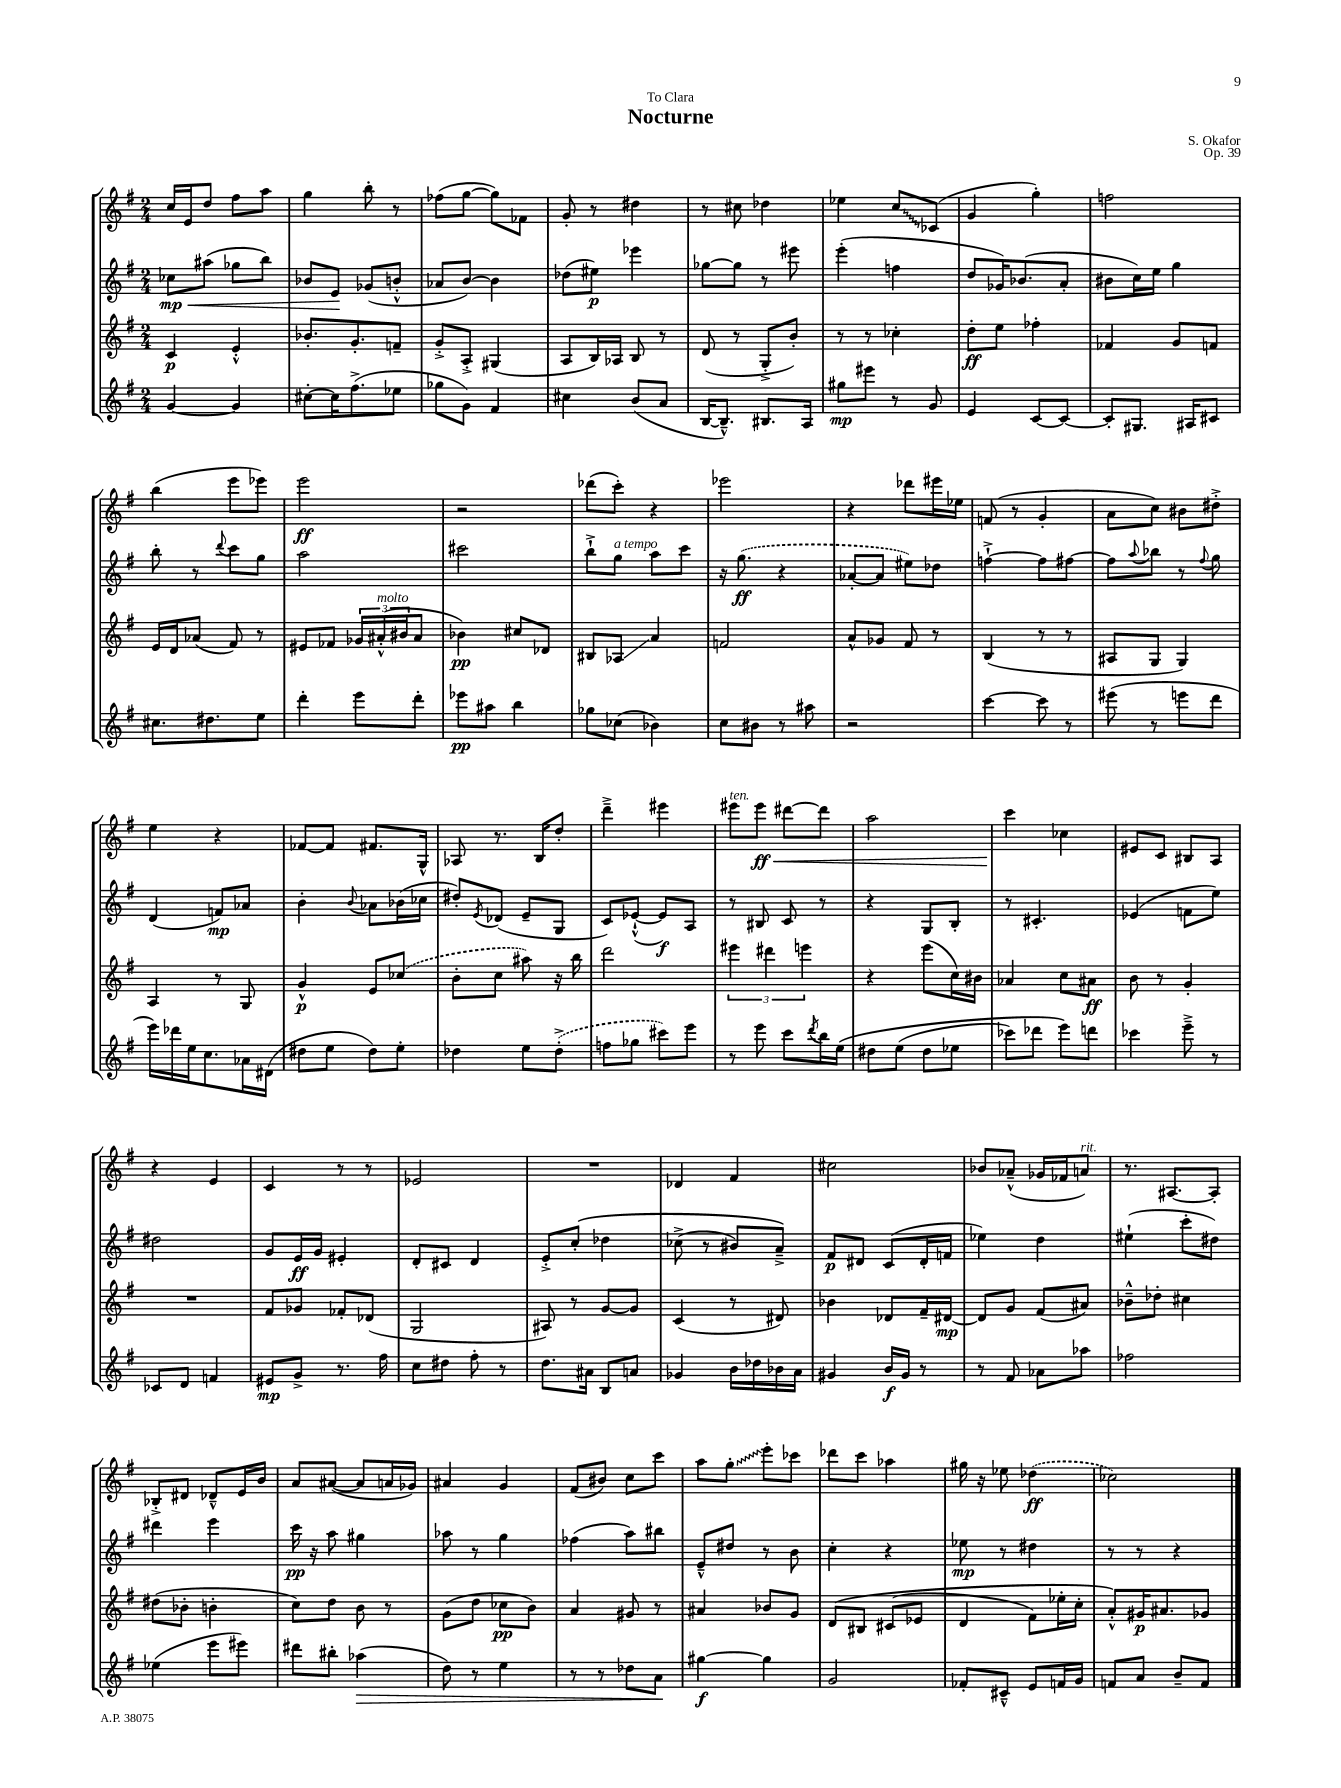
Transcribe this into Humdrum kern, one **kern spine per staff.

**kern	**kern	**kern	**kern
*staff4	*staff3	*staff2	*staff1
*clefG2	*clefG2	*clefG2	*clefG2
*k[f#]	*k[f#]	*k[f#]	*k[f#]
*M2/4	*M2/4	*M2/4	*M2/4
[4g/	4c/	8cc-\L	16cc/LL
.	.	.	16e/J
.	.	(8aa#\J	8dd/J
4g/]	4e'^^/	8gg-\L	8ff#\L
.	.	8bb\J)	8aa\J
=	=	=	=
[8cc#'\L	8.b-'/L	8b-/L	4gg\
16cc#\]K	.	8e/J	.
(8.ff#^\	8.g'/	.	.
.	.	(8g-/L	8bb'\
8ee-\J	8f~/J	8b'^^/J	8r
=	=	=	=
8gg-\L	8g'^/L	8a-/L	(8ff-\L
8g\J)	8A'^/J	[8b/J)	[8gg\J
4f#/	(4G#/	4b\]	8gg\]L)
.	.	.	8f-\J
=	=	=	=
4cc#\	8A/L	(8dd-\L	8g'/
.	16B/L)	8ee#\J)	8r
.	16A-/JJ	.	.
(8b/L	8B/	4eee-\	4dd#\
8a/J	8r	.	.
=	=	=	=
[16B/LK	(8d/	[8gg-\L	8r
8.B~^^/]J)	.	.	.
.	8r	8gg-\]J	8cc#\
8.B#/L	8G'^/L	8r	4dd-\
.	8b'/J)	8eee#\	.
16A/Jk	.	.	.
=	=	=	=
8gg#\L	8r	(4eee'\	4ee-\
8eee#\J	8r	.	.
8r	4cc-'\	4ff\	8cc/L
8g/	.	.	(8c-/J
=	=	=	=
4e/	8dd'\L	8dd/L	4g/
.	8ee\J	16g-/K)	.
.	.	(8.b-/	.
[8c/L	4ff-'\	.	4gg'\)
8c/_J	.	8a'/J	.
=	=	=	=
8c'/]L	4f-/	8b#\L	2ff\
8.G#/J	.	16cc\L)	.
.	.	16ee\JJ	.
.	8g/L	4gg\	.
16A#/LK	.	.	.
8c#/J	8f/J	.	.
=	=	=	=
8.cc#\L	16e/LL	8bb'\	(4bb\
.	16d/J	.	.
.	(8a-/J	8r	.
8.dd#\	.	.	.
.	.	8qqddd/	.
.	8f#/)	8ccc\L	8eee\L
8ee\J	8r	8gg\J	8eee-\J)
=	=	=	=
4ddd'\	8e#/L	2aa\	2eee\
.	8f-/J	.	.
8eee\L	24g-/LL	.	.
.	(24a#'^^/	.	.
.	24b#/J	.	.
8ddd'\J	8a#/J	.	.
=	=	=	=
8eee-\L	4b-\)	2ccc#\	2r
8aa#\J	.	.	.
4bb\	8cc#/L	.	.
.	8d-/J	.	.
=	=	=	=
8gg-\L	8B#/L	8bb`^\L	(8ddd-\L
(8cc-\J	8A-/J	8gg\J	8ccc'\J)
4b-\)	4a/	8aa\L	4r
.	.	8ccc\J	.
=	=	=	=
8cc\L	2f/	16r	2eee-\
.	.	(8.gg\	.
8b#\J	.	.	.
8r	.	4r	.
8aa#\	.	.	.
=	=	=	=
2r	8a^^/L	[8a-'/L	4r
.	8g-/J	8a-/]J	.
.	8f#/	8ee#\L)	8ddd-\L
.	8r	8dd-\J	16eee#\L
.	.	.	16ee-\JJ
=	=	=	=
[4ccc\	(4B/	[4ff`^\	(8f/
.	.	.	8r
8ccc\]	8r	8ff\]L	4g'/
8r	8r	[8ff#\J	.
=	=	=	=
(8eee#\	8A#/L	8ff#\]L	8a\L
.	.	8qqaa/	.
8r	8G/J	8bb-\J	8cc\J)
8eee\L	4G/)	8r	8b#\L
.	.	8qqff#/	.
8ddd\J	.	8gg\	8dd#'^\J
=	=	=	=
16eee\LL)	4A/	(4d/	4ee\
16ddd-\	.	.	.
16ee\J	.	.	.
8.cc\	.	.	.
.	8r	8f/L)	4r
16a-\L	8G/	8a-/J	.
(16d#\JJ	.	.	.
=	=	=	=
8dd#\L	4g^^/	4b'\	[8f-/L
8ee\J	.	.	8f-/]J
.	.	8qqb/	.
8dd#\L)	8e/L	8a-\L	8.f#/L
8ee'\J	(8cc-/J	(16b-\L	.
.	.	16cc-\JJ	16G^^/Jk
=	=	=	=
4dd-\	8b'\L	8dd#'/L)	8A-/
.	.	8qe/	.
.	8cc\J	(8d-/J	8.r
8ee\L	8aa#\)	8e~/L	.
.	.	.	16B/LK
(8dd-'^\J	16r	8G/J	8dd'/J
.	16bb\	.	.
=	=	=	=
8ff\L	2ddd\	8c/L)	4ddd~^\
8gg-\J	.	([8e-`^^/J	.
8ccc#\L)	.	8e-/]L)	4eee#\
8eee\J	.	8A/J	.
=	=	=	=
8r	6eee#\	8r	8eee#\L
8eee\	.	8B#/	8eee#\J
.	6ddd#\	.	.
8ccc\L	.	8c/	[8ddd#\L
.	6eee\	.	.
8qddd/	.	.	.
16bb\L	.	8r	8ddd#\]J
&(16ee\JJ	.	.	.
=	=	=	=
8dd#\L	4r	4r	2aa\
(8ee\J	.	.	.
8dd#\L	(8eee\L	8G/L	.
8ee-\J	16cc\L)	8B'/J	.
.	16b#\JJ	.	.
=	=	=	=
8ccc-\L)	4a-/	8r	4ccc\
8ddd-\J	.	4.c#'/	.
8eee\L&)	8cc\L	.	4cc-\
8ddd\J	8a#\J	.	.
=	=	=	=
4ccc-\	8b\	(4e-/	8e#/L
.	8r	.	8c/J
8eee~^\	4g'/	8f\L	8B#/L
8r	.	8ee\J)	8A/J
=	=	=	=
8c-/L	2r	2dd#\	4r
8d/J	.	.	.
4f/	.	.	4e/
=	=	=	=
8e#/L	8f#/L	8g/L	4c/
8g^/J	8g-/J	16e/L	.
.	.	16g/JJ	.
8.r	8f-'/L	4e#'/	8r
.	(8d-/J	.	8r
16ff#\	.	.	.
=	=	=	=
8cc\L	2G/	8d'/L	2e-/
8dd#\J	.	8c#/J	.
8ff#'\	.	4d/	.
8r	.	.	.
=	=	=	=
8.dd\L	8A#/)	8e'^/L	2r
.	8r	&(8cc'/J	.
16a#\Jk	.	.	.
8B/L	[8g/L	4dd-\	.
8a/J	8g/]J	.	.
=	=	=	=
4g-/	(4c/	(8cc-^\	4d-/
.	.	8r	.
16b\LL	8r	8b#/L)	4f#/
16dd-\	.	.	.
16b-\	8d#/)	8a~^/J&)	.
16a\JJ	.	.	.
=	=	=	=
4g#/	4b-\	8f#/L	2cc#\
.	.	8d#/J	.
16b/LL	8d-/L	(8c/L	.
16g#/JJ	.	.	.
8r	16f#~/L	16d#'/L	.
.	[16d#/JJ	16f/JJ	.
=	=	=	=
8r	8d#/]L	4ee-\)	8b-/L
8f#/	8g/J	.	(8a-~^^/J
8a-\L	(8f#/L	4dd\	16g-/LL
.	.	.	16f-/J
8aa-\J	8a#/J)	.	8a/J)
=	=	=	=
2ff-\	8b-~^^\L	(4ee#`\	8.r
.	8dd-'\J	.	.
.	.	.	[8.A#/L
.	4cc#\	8ccc'\L	.
.	.	8dd#\J)	8A#'/]J
=	=	=	=
(4ee-\	(8dd#\L	4ddd#\	8B-'^/L
.	8b-'\J	.	8d#/J
8eee\L	4b'\	4eee\	8d-~^^/L
8eee#\J)	.	.	16e/L
.	.	.	16b/JJ
=	=	=	=
8ddd#\L	8cc\L)	16ccc\	8a/L
.	.	16r	.
8bb#'\J	8dd\J	8aa\	([8a#/J
(4aa-\	8b\	4gg#\	8a#/]L
.	8r	.	16a/L
.	.	.	16g-/JJ)
=	=	=	=
8dd\)	(8g\L	8aa-\	4a#/
8r	8dd\J	8r	.
4ee\	8cc-\L	4gg\	4g/
.	8b\J)	.	.
=	=	=	=
8r	4a/	(4ff-\	(8f#/L
8r	.	.	8b#/J)
8dd-\L	8g#/	8aa\L)	8cc\L
8a\J	8r	8bb#\J	8ccc\J
=	=	=	=
[4gg#\	4a#/	8e~^^/L	8aa\L
.	.	8dd#/J	8gg'\J
4gg#\]	8b-/L	8r	8eee'\L
.	8g/J	8b\	8ccc-\J
=	=	=	=
2g/	&(8d/L	4cc'\	8ddd-\L
.	8B#/J	.	8ccc\J
.	(8c#/L	4r	4aa-\
.	8e-/J	.	.
=	=	=	=
8f-'/L	4d/	8ee-\	16gg#\
.	.	.	16r
8c#~^^/J	.	8r	8ee-\
8e/L	8f#\L)	4dd#\	(4dd-\
16f/L	16ee-'\L	.	.
16g/JJ	16cc'\JJ	.	.
=	=	=	=
8f/L	8a'^^/L&)	8r	2cc-\)
8a/J	16g#/K	8r	.
.	8.a#/	.	.
8b~/L	.	4r	.
8f/J	8g-/J	.	.
==	==	==	==
*-	*-	*-	*-
